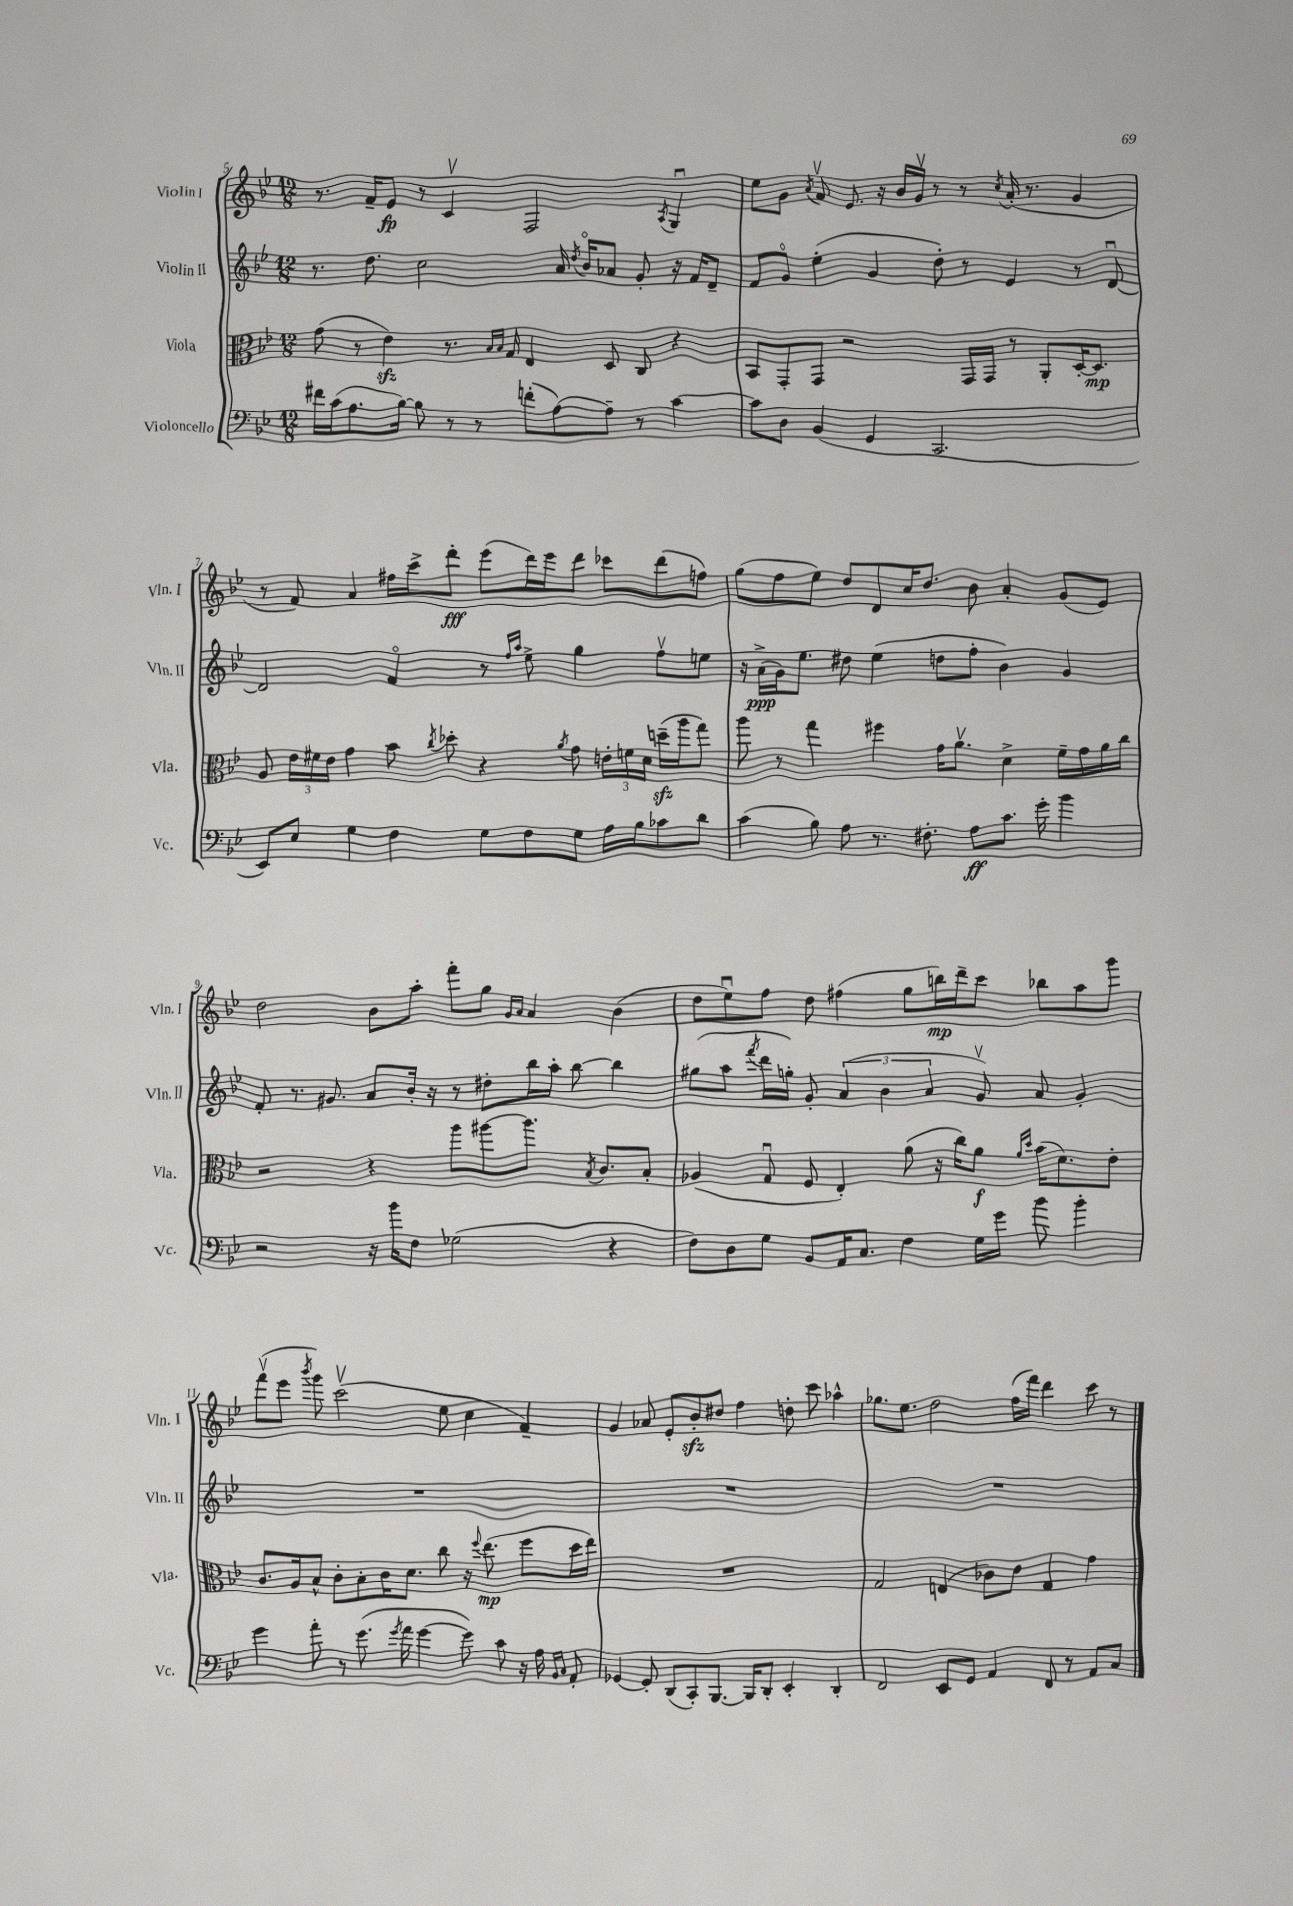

**kern	**kern	**kern	**kern
*staff4	*staff3	*staff2	*staff1
*clefF4	*clefC3	*clefG2	*clefG2
*k[b-e-]	*k[b-e-]	*k[b-e-]	*k[b-e-]
*M12/8	*M12/8	*M12/8	*M12/8
16f#	(8g	8.r	8.r
(16c	.	.	.
8.A	8r	.	.
.	.	8.dd	16f~
.	4e-)	.	8e-
[16B-)	.	.	.
8B-]	.	2cc	8r
8r	8.r	.	4cv
8r	.	.	.
.	16qqB-	.	.
.	16qqB-	.	.
.	16G	.	.
(8f'	4E-	.	2F
[8A)	.	16a	.
.	.	8qdd	.
.	.	16b-o	.
8A~]	8D	8a-	.
8r	8C	8g'	.
.	.	.	8qA
[4c	4r	16r	4Gu
.	.	16f	.
.	.	8d~	.
=	=	=	=
8c]	8BB-	8f	8ee-
8D	8GG'	8go	8g
.	.	.	8qa
(4BB-	8GG	(4ee-'	8fv
.	2r	.	8.e-
4GG	.	4g	.
.	.	.	16r
.	.	.	16b-
.	.	.	16gv
2.CC	.	8dd')	8r
.	16GG	8r	8r
.	16GG	.	.
.	.	.	8qcc
.	8r	4e-	(16a'
.	.	.	8.r
.	8AA'	.	.
.	[16D'	8r	4g
.	8.D]	.	.
.	.	[8du	.
=	=	=	=
8EE-)	8A	2d]	8r
8E-	24e-	.	8f)
.	24f#	.	.
.	24e-	.	.
4G	4g	.	4a
4F	8b-	4fo	16ff#
.	.	.	16ccc^
.	8qcc	.	.
.	8dd-'	.	8ddd'
8G	4r	8r	(8eee-
.	.	16qqff	.
.	.	16qqaa	.
8F	.	8ee-^	16ddd)
.	.	.	16eee-
.	8qa	.	.
8G	8g	4gg	8ddd
16A	24e'	.	8ccc-
.	24f	.	.
16B-	.	.	.
.	24d	.	.
8c-	(16dd~	8ffv	(8ddd
.	16aa	.	.
8d	8gg)	8ee	8ff)
=	=	=	=
(4c	8aa	16r	(8gg
.	.	(16a^	.
.	8r	16g)	8ff
.	.	8.ee-	.
8B-)	4gg	.	8ee-)
8A	.	8dd#	8dd
8.r	4ff#	(4ee-	8d
.	.	.	16cc
8.F#'	.	.	8.dd
.	16g	8dd	.
.	8.av	.	.
8A	.	8ff'	8b-
8.c	4d^	4b-)	4a'
16g'	.	.	.
4b-	16f~	4g	(8g
.	16g	.	.
.	16a	.	8e-)
.	16cc	.	.
=	=	=	=
2r	2r	8f'	2dd
.	.	8.r	.
.	.	8.g#	.
16r	4r	8a	8b-
16b-	.	.	.
8F	.	16b-'	8aa'
.	.	16r	.
(2G-	8aa	8r	8fff'
.	[8aa#	8dd#'	8gg
.	.	.	16qqg
.	.	.	16qqa
.	8.aa#]	16bb-	4a
.	.	16aa'	.
.	.	[8bb-	.
.	8qB-	.	.
.	8.c	.	.
4r	.	4bb-]	(4b-
.	8B-'	.	.
=	=	=	=
8F)	(4A-	(8gg#	8dd
8D	.	8aa	8ee-u)
.	.	8qfff	.
8G	8Gu	16ddd	8ff
.	.	16gg')	.
8BB-	8F	8g'	8dd
16AA	4E-')	(6a	(4ff#
8.C	.	.	.
.	.	6b-	.
4F	(8a	.	8gg
.	.	6a	.
.	16r	.	16bb)
.	16cc)	.	16ddd~
16G	8a	8gv)	8ccc
16g	.	.	.
.	16qqa	.	.
.	16qqdd	.	.
8b-	(16b-	8a	8bb-
.	8.d)	.	.
4b-'	.	4g'	8aa
.	8e-'	.	8ggg
=	=	=	=
4g	8.c	1.r	(8fffv
.	.	.	8eee-
.	16A	.	.
.	.	.	8qbbb-
8a'	8B-^^	.	8ggg)
8r	8c'	.	(2cccv
(8.g	8B-'	.	.
.	16c	.	.
8qg	.	.	.
16a	8.d	.	.
[4g	.	.	.
.	8cc	.	8ee-
8g])	16r	.	4cc
.	8qqff	.	.
.	(8.ee-	.	.
8c	.	.	.
16r	8ff	.	4f~)
16A	.	.	.
16qqBB-	.	.	.
16qqC	.	.	.
8AA'	16dd	.	.
.	16ee-)	.	.
=	=	=	=
[4GG-	1.r	1.r	4g
8GG-']	.	.	8a-
(8DD	.	.	8e-'
8CC')	.	.	8b-'
[8.BBB-	.	.	8dd#
.	.	.	4ff
16BBB-]	.	.	.
8DD'	.	.	.
4EE-'	.	.	8dd'
.	.	.	8ccc
4DD'	.	.	4aa-^^
=	=	=	=
2FF	2G	1.r	8.gg-
.	.	.	8.ee-
.	.	.	2dd
8EE-	(4E	.	.
8GG	.	.	.
4AA	8c-)	.	.
.	8e-	.	(16ff
.	.	.	16fff)
8FF	4G	.	4ddd
8r	.	.	.
8AA	4g	.	8ccc
8C	.	.	8r
==	==	==	==
*-	*-	*-	*-
